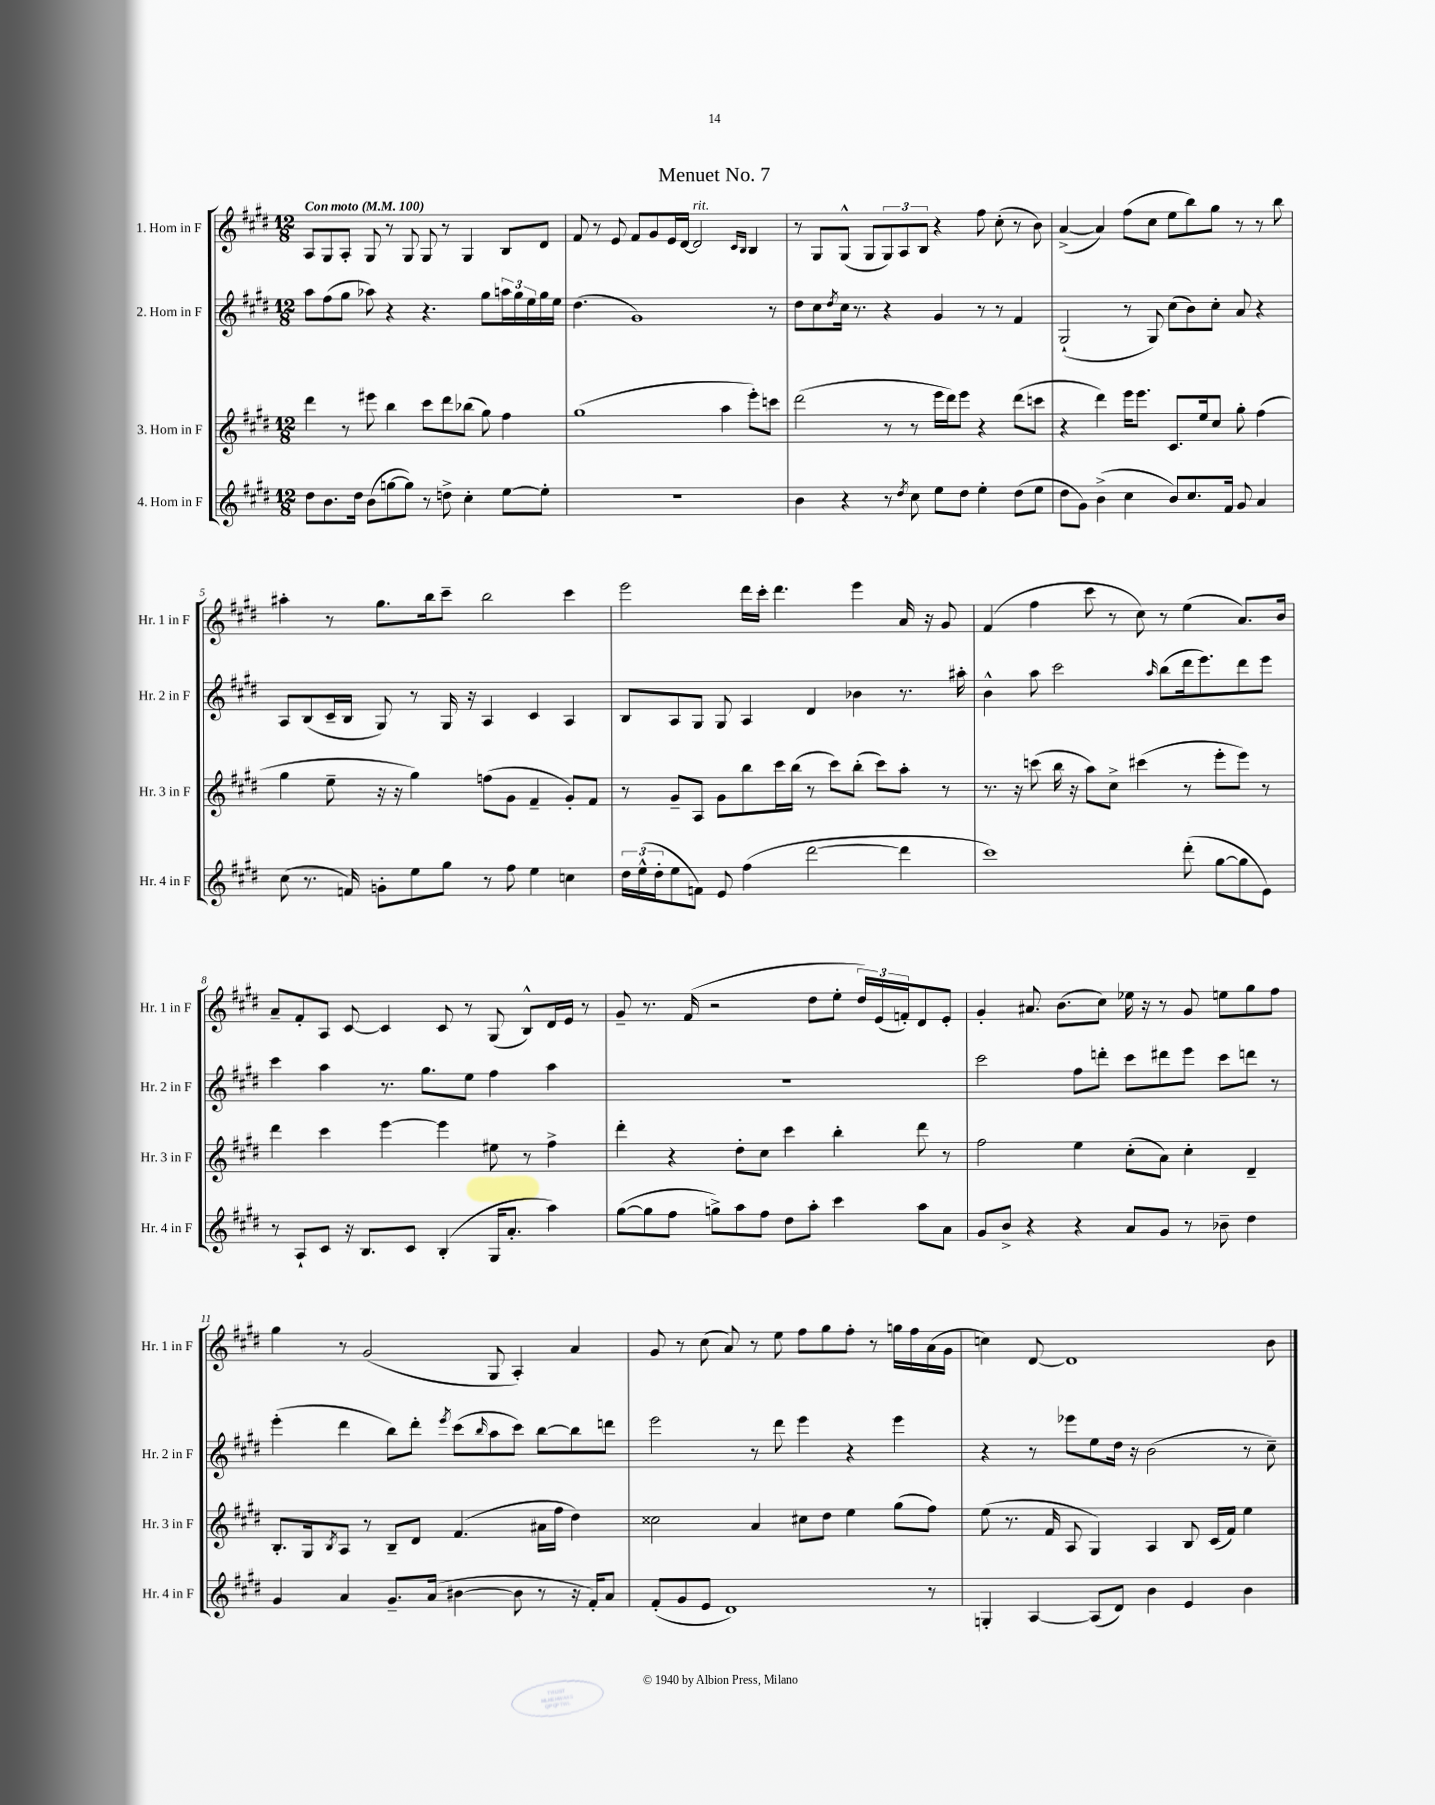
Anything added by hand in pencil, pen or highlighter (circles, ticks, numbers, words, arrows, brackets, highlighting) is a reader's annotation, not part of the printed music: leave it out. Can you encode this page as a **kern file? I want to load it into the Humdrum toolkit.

**kern	**kern	**kern	**kern
*staff4	*staff3	*staff2	*staff1
*clefG2	*clefG2	*clefG2	*clefG2
*k[f#c#g#d#]	*k[f#c#g#d#]	*k[f#c#g#d#]	*k[f#c#g#d#]
*M12/8	*M12/8	*M12/8	*M12/8
*MM100	*MM100	*MM100	*MM100
8dd#	4ddd#	8aa	8A
8.b	.	(8ff#	8G#
.	8r	8gg#	8A'
16dd#	.	.	.
(8b	8eee#	8aa-)	8G#
[8gg	4bb	4r	8r
8gg])	.	.	8G#
8r	8ccc#	4.r	8G#
8dd^	8ddd#	.	8r
4cc#'	(8bb-	.	4G#
.	8gg#)	8gg#	.
[8ee	4ff#	24aa	8B
.	.	24gg#	.
.	.	24ee	.
8ee']	.	16gg#	8d#
.	.	16ee	.
=	=	=	=
1.r	(1gg#	(4.dd#	8f#
.	.	.	8r
.	.	.	8e
.	.	1g#)	8f#
.	.	.	8g#
.	.	.	16e
.	.	.	[16d#
.	.	.	2d#]
.	4aa	.	.
.	.	.	16qqc#
.	.	.	16qqB
.	8eee')	.	4B
.	8ccc	8r	.
=	=	=	=
4b	(2ddd#	8dd#	8r
.	.	8cc#	8G#
.	.	8qdd#	.
4r	.	16cc#	(8G#^^
.	.	8.r	.
.	.	.	8G#
8r	8r	4r	12G#)
.	.	.	12A
8qdd#	.	.	.
8cc#	8r	.	.
.	.	.	12B
8ee	16eee	4g#	4r
.	16ddd#)	.	.
8dd#	8eee	.	.
4ee'	4r	8r	8ff#
.	.	8r	(8cc#'
(8dd#	(8ddd#	4f#	8r
8ee	8ccc	.	8b)
=	=	=	=
8dd#	4r	(2G#`	([4a^
8g#)	.	.	.
(4b^	4ddd#)	.	4a])
4cc#	16eee	8r	(8ff#
.	8.eee	.	.
.	.	8G#)	8cc#
8b)	8.c#	(8cc#	8ee
8.cc#	.	8b)	8bb)
.	16ee	.	.
.	8cc#	8cc#'	8gg#
16f#	.	.	.
8g#	8gg#'	8a	8r
4a	(4ff#	4r	8r
.	.	.	8bb
=	=	=	=
(8cc#	4gg#	8A	4aa#'
8.r	.	(8B	.
.	8ee~	16c#~	8r
16f)	.	16B	.
8g'	16r	8G#)	8.gg#
.	16r	.	.
8ee	4gg#)	8r	.
.	.	.	16bb
8gg#	.	16G#	8ccc#~
.	.	16r	.
8r	(8ff	4A	2bb
8ff#	8g#	.	.
4ee	4f#~	4c#	.
4cc	8g#')	4A	4ccc#
.	8f#	.	.
=	=	=	=
24dd#	8r	8B	2eee
(24ee^^	.	.	.
24dd#'	.	.	.
8ee	8g#~	8A	.
8f)	8A	8G#	.
8e	8g#	8G#	.
(4ff#	8bb	4A	16ddd#
.	.	.	16ccc#'
.	16ccc#	.	4.ddd#
.	(16bb	.	.
[2ddd#	8r	4d#	.
.	8ccc#)	.	.
.	(8bb'	4b-	4eee
.	8ccc#)	.	.
4ddd#]	8aa'	8.r	16a
.	.	.	16r
.	8r	.	8g#
.	.	16aa#'	.
=	=	=	=
1ccc#)	8.r	4b^^	(4f#
.	16r	.	.
.	(8ccc	8aa	4ff#
.	16bb	2ccc#	.
.	16r	.	.
.	8aa)	.	8ccc#
.	8cc#^	.	8r
.	(4ccc#	.	8cc#)
.	.	16qqaa	.
.	.	(8bb	8r
(8ddd#'	8r	16ddd#	(4ee
.	.	8.eee)	.
[8gg#	8eee'	.	.
8gg#]	8eee)	8ddd#	8.a)
8e)	8r	8eee	.
.	.	.	16b
=	=	=	=
8r	4ddd#	4ccc#	8a~
8A`	.	.	8f#'
8c#	4ccc#	4aa	8A
16r	.	.	[8c#
8.B	.	.	.
.	[4eee	8.r	4c#]
8c#	.	.	.
.	.	8.gg#	.
(4B'	4eee]	.	8c#
.	.	8ee	8r
16G#	8ee#	4ff#	(8G#
8.a'	.	.	.
.	8r	.	8B^^)
4aa)	4ff#^	4aa	16d#
.	.	.	16e
.	.	.	8r
=	=	=	=
([8gg#	4ddd#'	1.r	8g#~
8gg#]	.	.	8.r
8ff#	4r	.	.
.	.	.	(16f#
8gg^)	.	.	2r
8aa	8dd#'	.	.
8ff#	8cc#	.	.
8dd#	4ccc#	.	.
8aa'	.	.	8dd#
4ccc#	4bb'	.	8ee'
.	.	.	24dd#)
.	.	.	(24e
.	.	.	24f')
8aa	8ddd#	.	8d#
8a	8r	.	8e'
=	=	=	=
8g#	2ff#	2ccc#	4g#'
8b^	.	.	.
4r	.	.	8.a#
.	.	.	(8.b
4r	4ee	8ff#	.
.	.	8ddd'	8cc#)
8a	(8cc#'	8ccc#	16ee-
.	.	.	16r
8g#	8a)	8ddd#	8r
8r	4cc#'	8eee	8g#
8b-~	.	8ccc#	8ee
4dd#	4d#~	8ddd	8gg#
.	.	8r	8ff#
=	=	=	=
4g#	8.B'	(4eee'	4gg#
.	16G#	.	.
.	8qB	.	.
4a	8A	4ddd#	8r
.	8r	.	(2g#
8.g#~	8B~	8bb)	.
.	8d#	8ddd#'	.
(16a	.	.	.
.	.	8qeee	.
[4b#	(4.f#	(8ccc#	.
.	.	16qqbb	.
.	.	8aa	8G#
8b#]	.	8ccc#)	4A')
8r	16a#	[8bb	.
.	16ff#	.	.
16r	4dd#)	8bb]	4a
16f#')	.	.	.
8a	.	8ddd	.
=	=	=	=
(8f#'	2cc##	2eee	8g#
8g#	.	.	8r
8e	.	.	(8cc#
1d#)	.	.	8a)
.	4a	8r	8r
.	.	8ddd#	8ee
.	8cc#	4eee	8ff#
.	8dd#	.	8gg#
.	4ee	4r	8ff#'
.	.	.	8r
.	(8gg#	4eee	16gg
.	.	.	16ff#
8r	8ff#)	.	(16a
.	.	.	16g#
=	=	=	=
4G'	(8ee	4r	4cc)
.	8.r	.	.
[4A	.	8r	[8d#
.	16f#	.	.
.	8A	8eee-	1d#]
(8A]	4G#)	8ee	.
8d#)	.	16dd#	.
.	.	16r	.
4b	4A	(2b	.
4e	8B	.	.
.	(16c#	.	.
.	16f#)	.	.
4b	4ee	8r	.
.	.	8cc#~)	8b
==	==	==	==
*-	*-	*-	*-
